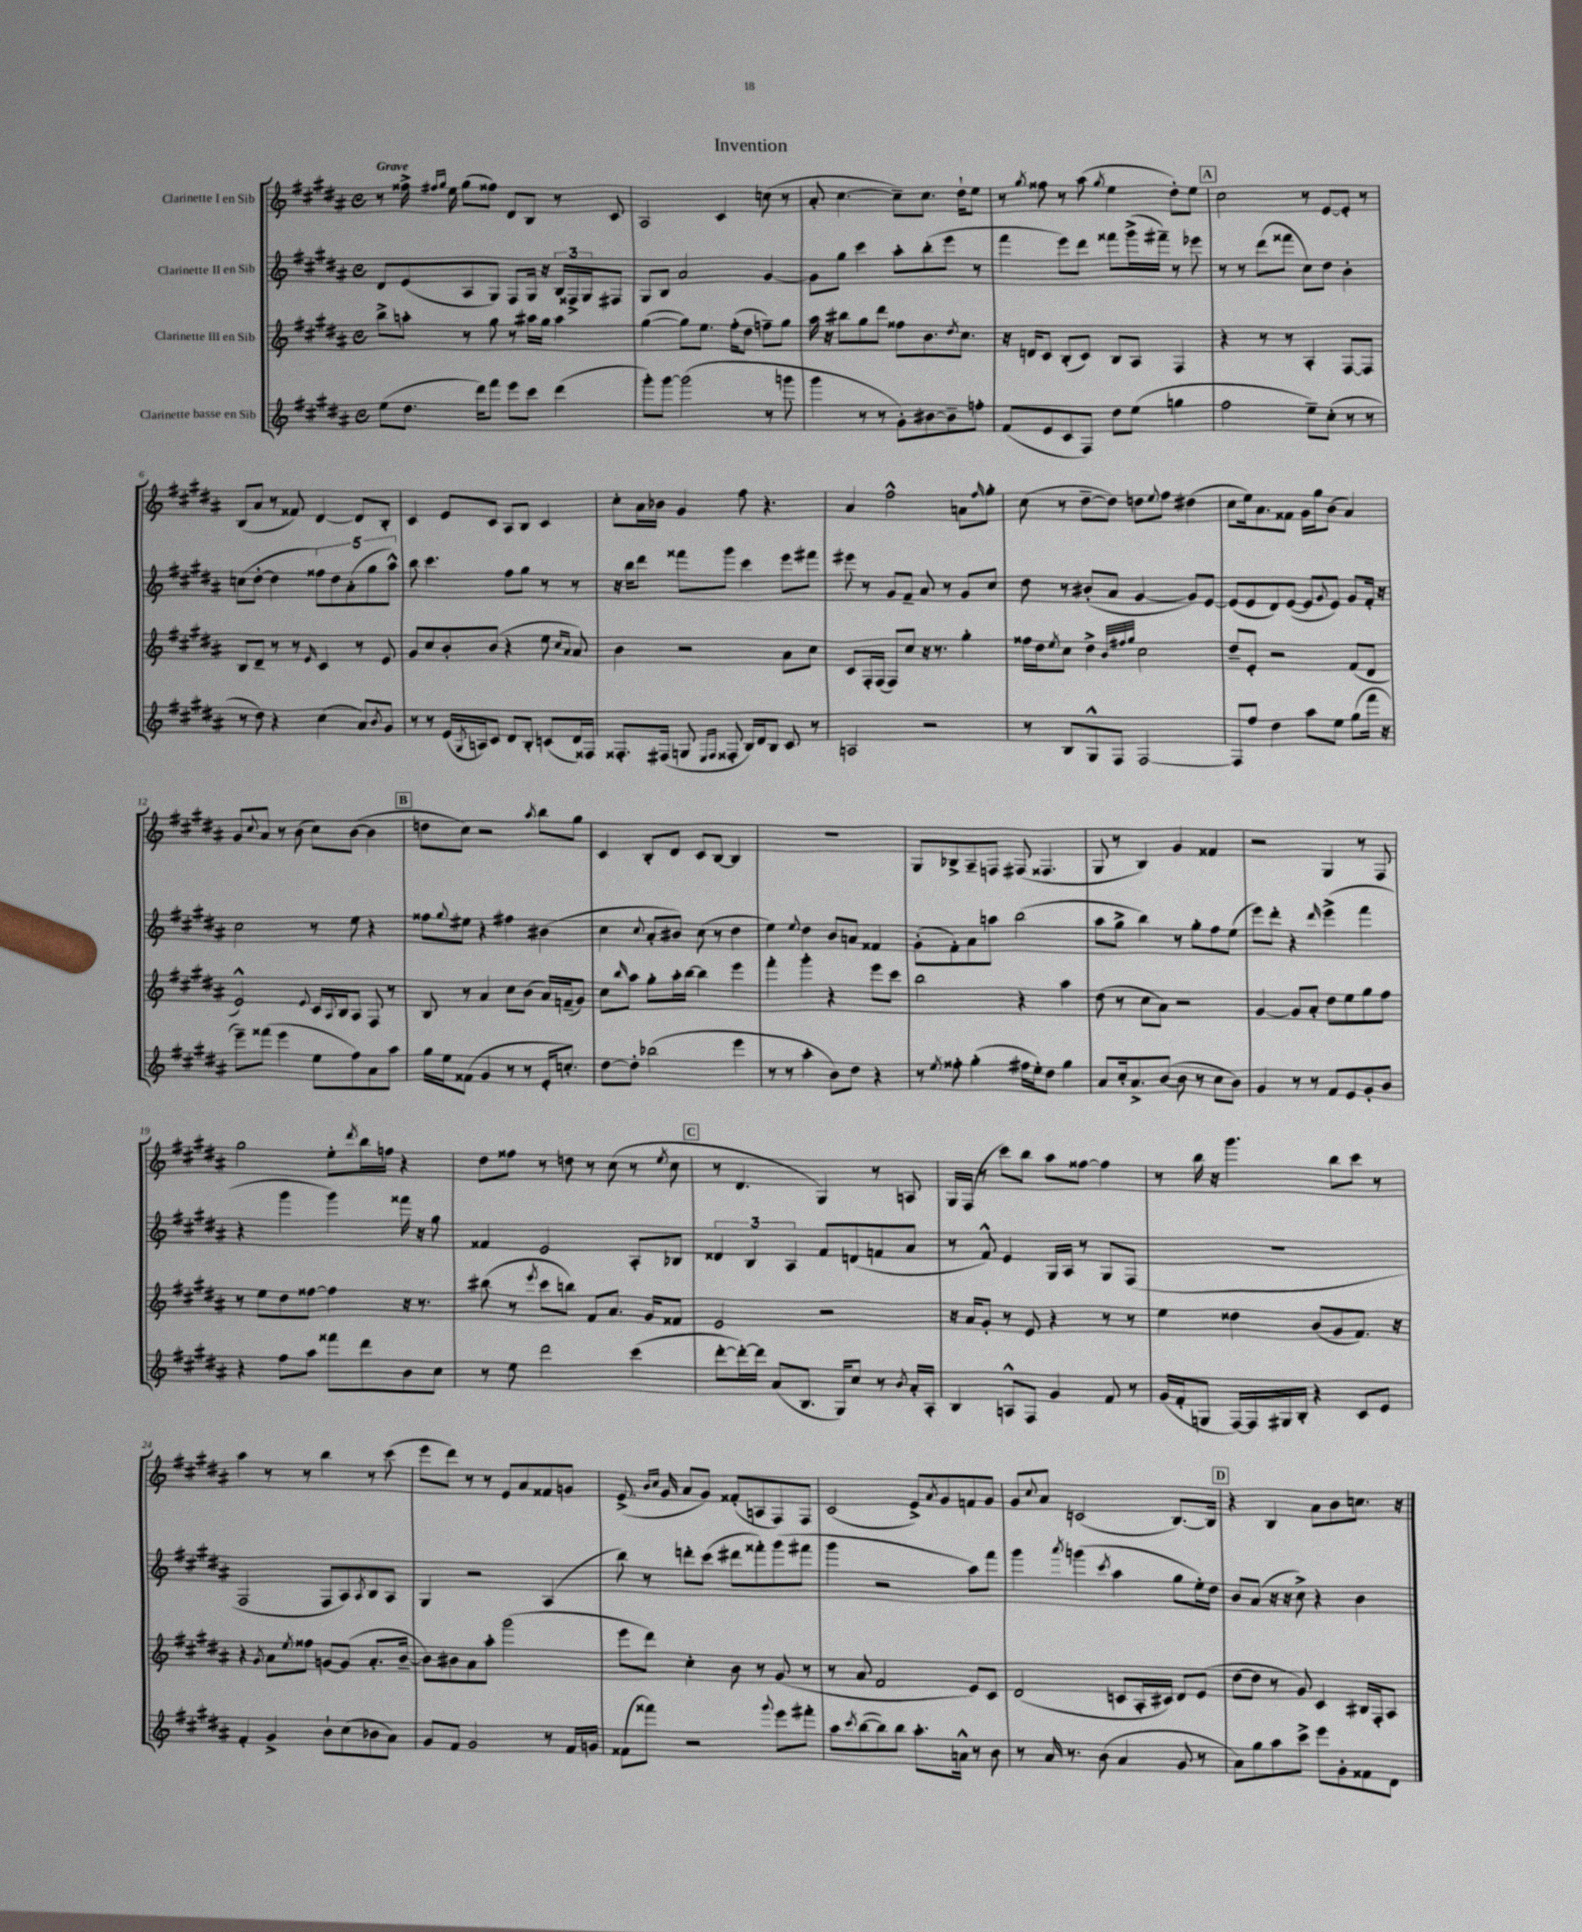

**kern	**kern	**kern	**kern
*staff4	*staff3	*staff2	*staff1
*clefG2	*clefG2	*clefG2	*clefG2
*k[f#c#g#d#a#]	*k[f#c#g#d#a#]	*k[f#c#g#d#a#]	*k[f#c#g#d#a#]
*M4/4	*M4/4	*M4/4	*M4/4
*met(c)	*met(c)	*met(c)	*met(c)
(8ee	8bb^	8d#	8r
8.dd#	8aa'	(8e	16ff##^
.	.	.	16qqff#
.	.	.	16qqgg#
.	.	.	16ee
.	8r	8A#	(8gg#
16ddd#)	.	.	.
8fff#	8gg#	8G#)	8ff##)
8eee	8r	8F#	8d#
8ccc#	16aa#	16G#	8B
.	16gg#	16r	.
(4ddd#	4aa#	24B	8r
.	.	24F##^	.
.	.	24G#	.
.	.	8F#	8c#
=	=	=	=
8ggg#')	([4gg#	8G#	2A#
[8ggg#	.	8B	.
(2ggg#]	8gg#])	2a#	.
.	8.ee	.	.
.	.	.	4c#
.	(16ff#'	.	.
.	8dd#	.	.
8r	8ff~)	[4g#	(8cc
8ggg	8gg#	.	8r
=	=	=	=
4ggg#	16aa#	8g#]	8a#'
.	16r	.	.
.	8bb#	8gg#	[4.cc#
8r	8gg#	4ccc#	.
8r	8ddd#	.	.
8g#')	8ff##	8aa#'	8cc#~])
[8b#	8.b	(8bb'	8.cc#
8b#~]	.	8eee	.
.	8qdd#	.	.
.	8.cc#	.	16dd#`
8ff'	.	8r	8ee
=	=	=	=
(8f#	16r	4fff#	8r
.	16d	.	.
.	.	.	8qgg#
8e	8c#	.	8ff##
8c#	(8B'	8eee)	8r
8F#)	8c#)	8ddd#	(8aa#
.	.	.	8qgg#
8dd#	8B	8fff##	4ee
(8ee	8A#	(16ggg#^	.
.	.	16fff#~)	.
4gg	4F#	8r	8dd#')
.	.	8eee-	8ee
=	=	=	=
2ff#	4r	8r	2cc#
.	.	8r	.
.	8r	(8ddd#	.
.	8r	8fff##	.
8ee~)	4A#'	8cc#)	8r
(8cc#'	.	8dd#	[8e
8r	[8F#	4b'	8e']
8r	8F#]	.	8r
=	=	=	=
8r	8B	(8cc	(8B
8dd#)	8d#~	[8dd#'	8a#
4r	8r	4dd#]	8r
.	8r	.	8f##)
.	16qqe	.	.
(4cc#	4c#	10ff##)	[4d#
.	.	10dd#	.
.	.	(10a#'	.
8a#)	8r	.	8d#]
.	.	10gg#	.
8qb	.	.	.
8g#	8e	.	8B'
.	.	10aa#^^)	.
=	=	=	=
8r	8g#	8bb	4c#
8r	8cc#	4.ccc#	.
(16e	8b'	.	8e
8qG#	.	.	.
16A)	.	.	.
8c#	(8b	.	8c#
8d#	4r	8ff#	8A#
8B'	.	8gg#	8B
(8c	8ee	8r	4c#
.	16qqcc#	.	.
.	16qqa#	.	.
16d#)	8a#)	8r	.
16F##	.	.	.
=	=	=	=
8.F##'	4b	16r	8cc#'
.	.	16bb	.
.	.	8ddd#	16a#
(16F#	.	.	16b-
8G	2r	8fff##	4g#
16qqE	.	.	.
16qqF#	.	.	.
8F##'	.	8ggg#	.
16B)	.	4ccc#	8ff#
16d#	.	.	.
8B	.	.	4.r
8c#	8a#	8eee	.
8r	8cc#	8fff#	.
=	=	=	=
2A	8c#	8eee#	4a#
.	16F#'	8r	.
.	(16F#	.	.
.	8F#)	8g#	2ff#^^
.	8cc#	8f#~	.
2r	16r	8a#	.
.	8.r	.	.
.	.	8r	.
.	4gg#'	8g#	8a
.	.	.	16qqff#
.	.	8cc#	8gg#'
=	=	=	=
8r	16ff##	8dd#	(8cc#
.	16dd#	.	.
.	8qee	.	.
8B	8cc#	8r	8r
8G#^^	4dd#^	(8b#'	[8dd#~
8F#	.	8a#	8dd#])
.	32qqb	.	.
.	32qqff#	.	.
.	32qqgg#	.	.
[2F#	2cc#	[4g#	8dd
.	.	.	8qqee
.	.	.	8ff#
.	.	8g#])	(4dd#
.	.	[8e	.
=	=	=	=
8F#]	8dd#~	(8e]	8cc#
8ff#	8e'	8e	16ee)
.	.	.	8.a#
4dd#	2r	8d#)	.
.	.	([8e	8f##
8aa#	.	8e]	16g#
.	.	.	16gg#
.	.	8qqg#	.
8ee	.	8e)	(8b
(8gg#	(8f#	8g#	4a#)
16fff#	8d#	16f#'	.
16r	.	16r	.
=	=	=	=
8eee~)	2e^^)	2cc#	8g#
.	.	.	8qqcc#
(8fff##	.	.	8a#
4eee	.	.	8r
.	.	.	(8b
.	8qqe	.	.
8ee	16c#	8r	8cc#)
.	8qqA#	.	.
.	16B	.	.
8ff#)	8A#	8ee	([8b
8a#	8F#	4r	4b]
8aa#	8r	.	.
=	=	=	=
16gg#	8B	8ff##	8dd
16ee	.	.	.
.	.	8qqgg#	.
(8f##	8r	8ee#	8cc#)
4g#	4a#	4r	2r
8r	8cc#	4ff#	.
8r	(8b	.	.
.	.	.	8qaa#
16e'	16a#)	(4b#	8bb
8.cc')	(16f~	.	.
.	8g#)	.	8gg#
=	=	=	=
[8dd#	8cc#	4cc#	4c#
.	16qqbb	.	.
8dd#']	8aa#	.	.
.	.	8qqcc#	.
(2bb-	8gg#'	8a#'	8B'
.	16aa#'	8b#)	8d#
.	[16bb	.	.
.	4bb]	(8cc#	8c#
.	.	8r	[8B
4eee	4eee	4dd#	4B]
=	=	=	=
8r	4fff#'	4ee)	1r
8r	.	.	.
.	.	8qqee	.
4aa#'	4ggg#'	4dd#	.
8b)	4r	8b	.
8dd#	.	8a	.
4r	8eee	4f##	.
.	8ccc#	.	.
=	=	=	=
8r	2bb	(8g#'	8G#
8qee	.	.	.
8ff##'	.	8f#')	8B-^
(4gg#'	.	8a#	8A#~
.	.	8aa	8F
16ff#	4r	(2bb	(8F#
16ee')	.	.	.
8dd#	.	.	4.F##
4gg#	4aa#	.	.
=	=	=	=
8a#	(8dd#	8aa#	8G#
16cc#'	8r	8gg#^	8r
8.a#^	.	.	.
.	8cc#	4bb)	4B)
([8b	8a#)	.	.
8b]	2r	8r	4g#
8r	.	8gg#'	.
8cc#	.	8ff#	4f##
8b)	.	(8ee	.
=	=	=	=
4g#	[4g#	8eee)	2r
.	.	8ddd#'	.
8r	8g#]	4r	.
8r	8a#'	.	.
.	.	16qqddd#	.
8f#	8dd#	(4eee^	4G#
8e	8ee	.	.
8g#'	8gg#	4fff#	8r
8b	8ff#	.	8F#
=	=	=	=
4r	8r	4r	2gg#
.	8ee	.	.
8ff#	8dd#	4ggg#	.
8aa#	[8ff##	.	.
8fff##	4ff##]	4ggg#)	8ee'
.	.	.	8qddd#
8ddd#	.	.	16bb
.	.	.	16ff
8b	16r	16fff##	4r
.	8.r	16r	.
8cc#	.	8gg#	.
=	=	=	=
8r	(8bb#	4f##	8dd#
8ee	8r	.	8ff##
.	8qeee	.	.
2ddd#	8ccc#	2e	8r
.	8bb)	.	8dd
.	8f#	.	8r
.	8.a#	.	(8cc#
(4ccc#	.	8A#'	8r
.	16g#	.	.
.	.	.	8qee
.	8f##	8B-	8cc#
=	=	=	=
[8ddd#'	2e	6d##	8r
16ddd#'_)	.	.	4.d#
.	.	6B	.
16ddd#]	.	.	.
(8a#	.	.	.
.	.	6A#	.
8.B	.	.	.
.	2r	8f#	4G#)
16G#)	.	.	.
8cc#	.	(8d	.
8r	.	8f	8r
8qb	.	.	.
16a#'	.	8a#	8A
16A#'	.	.	.
=	=	=	=
4B	16r	8r	16G#
.	16a#	.	(16F#
.	8g#'	8f#^^)	8r
8A^^	8r	4e	8ccc#)
8F#	8e	.	8bb
4g#	4r	16G#	8aa#
.	.	16A#	.
.	.	8r	[8ff##
8f#	8r	8G#	4ff##]
8r	8r	(8F#	.
=	=	=	=
(16g#	4ee	1r	8r
16f#'	.	.	.
8G	.	.	16bb
.	.	.	16r
[16F#)	4dd##	.	4.ggg#
16F#]	.	.	.
16G#	.	.	.
16B'	.	.	.
4r	(8b	.	.
.	8g#	.	8bb
8c#	8.f#)	.	8ccc#
8e	.	.	8r
.	16r	.	.
=	=	=	=
4f#'	4r	2F#	4aa#
.	8qg#	.	.
4g#^	8a#	.	8r
.	8qee	.	.
.	8ff##	.	8r
8b`	[8g	8F#	4bb
(8cc#	(8g]	8A#)	.
.	.	8qA#	.
8b-	8.a#'	8B	8r
8a#)	.	8A#	(8ccc#
.	[16b~	.	.
=	=	=	=
8g#	8b])	4G#	8eee
8f#	8b#	.	8ddd#)
2g#	8a#	2r	8r
.	8aa#'	.	8r
.	(2ggg#	.	8e
.	.	.	8a#
8r	.	(4A#	8f##
16f#	.	.	8g
16g	.	.	.
=	=	=	=
(8f##	8eee	8bb)	(8.e^
8fff##)	8ddd#)	8r	.
.	.	.	16qqb
.	.	.	16qqcc#
.	.	.	16g#
2r	4cc#'	8ddd'	8a#
.	.	(8ccc#	8g#)
.	8b	8ddd#	(8f##'
.	8r	8fff##')	8A
8qqggg#	.	.	.
8eee	(8g#	(8ggg#	8F#)
8fff#'	8r	8fff#	8F#
=	=	=	=
8aa#	8r	4ggg#	(2c#
8qccc#	.	.	.
([8bb	8a#	.	.
8bb])	2f#	2r	.
8bb	.	.	.
8.aa#'	.	.	8e^)
.	.	.	8qa#
.	.	.	8g#
16a^^	.	.	.
8r	8e)	8aa#)	8f
8b	8c#	8fff#	8g#
=	=	=	=
8r	(2d#	4ggg#	8g#
.	.	.	8qqcc#
16a#	.	.	8a#
8.r	.	.	.
.	.	8qaaa#	.
.	.	(4ggg	(2c
(8b	.	.	.
.	.	8qccc#	.
4a#	8c	4aa#	.
.	16A#'	.	.
.	16c#)	.	.
8g#	8d#	8gg#	[8.B)
8r	(8e	16ee')	.
.	.	16dd#	16B]
=	=	=	=
8a#)	[8dd#	8b	4r
8gg#	8dd#]	(8a#	.
8aa#	8r	16r	4B
.	.	16r	.
8ccc#^	8g#)	8cc#^)	.
8eee	4c#	4r	8a#
8g#'	.	.	8b
8f##	16B#	4b	8.cc
.	16F#'	.	.
8d#	8A#	.	.
.	.	.	16r
==	==	==	==
*-	*-	*-	*-
